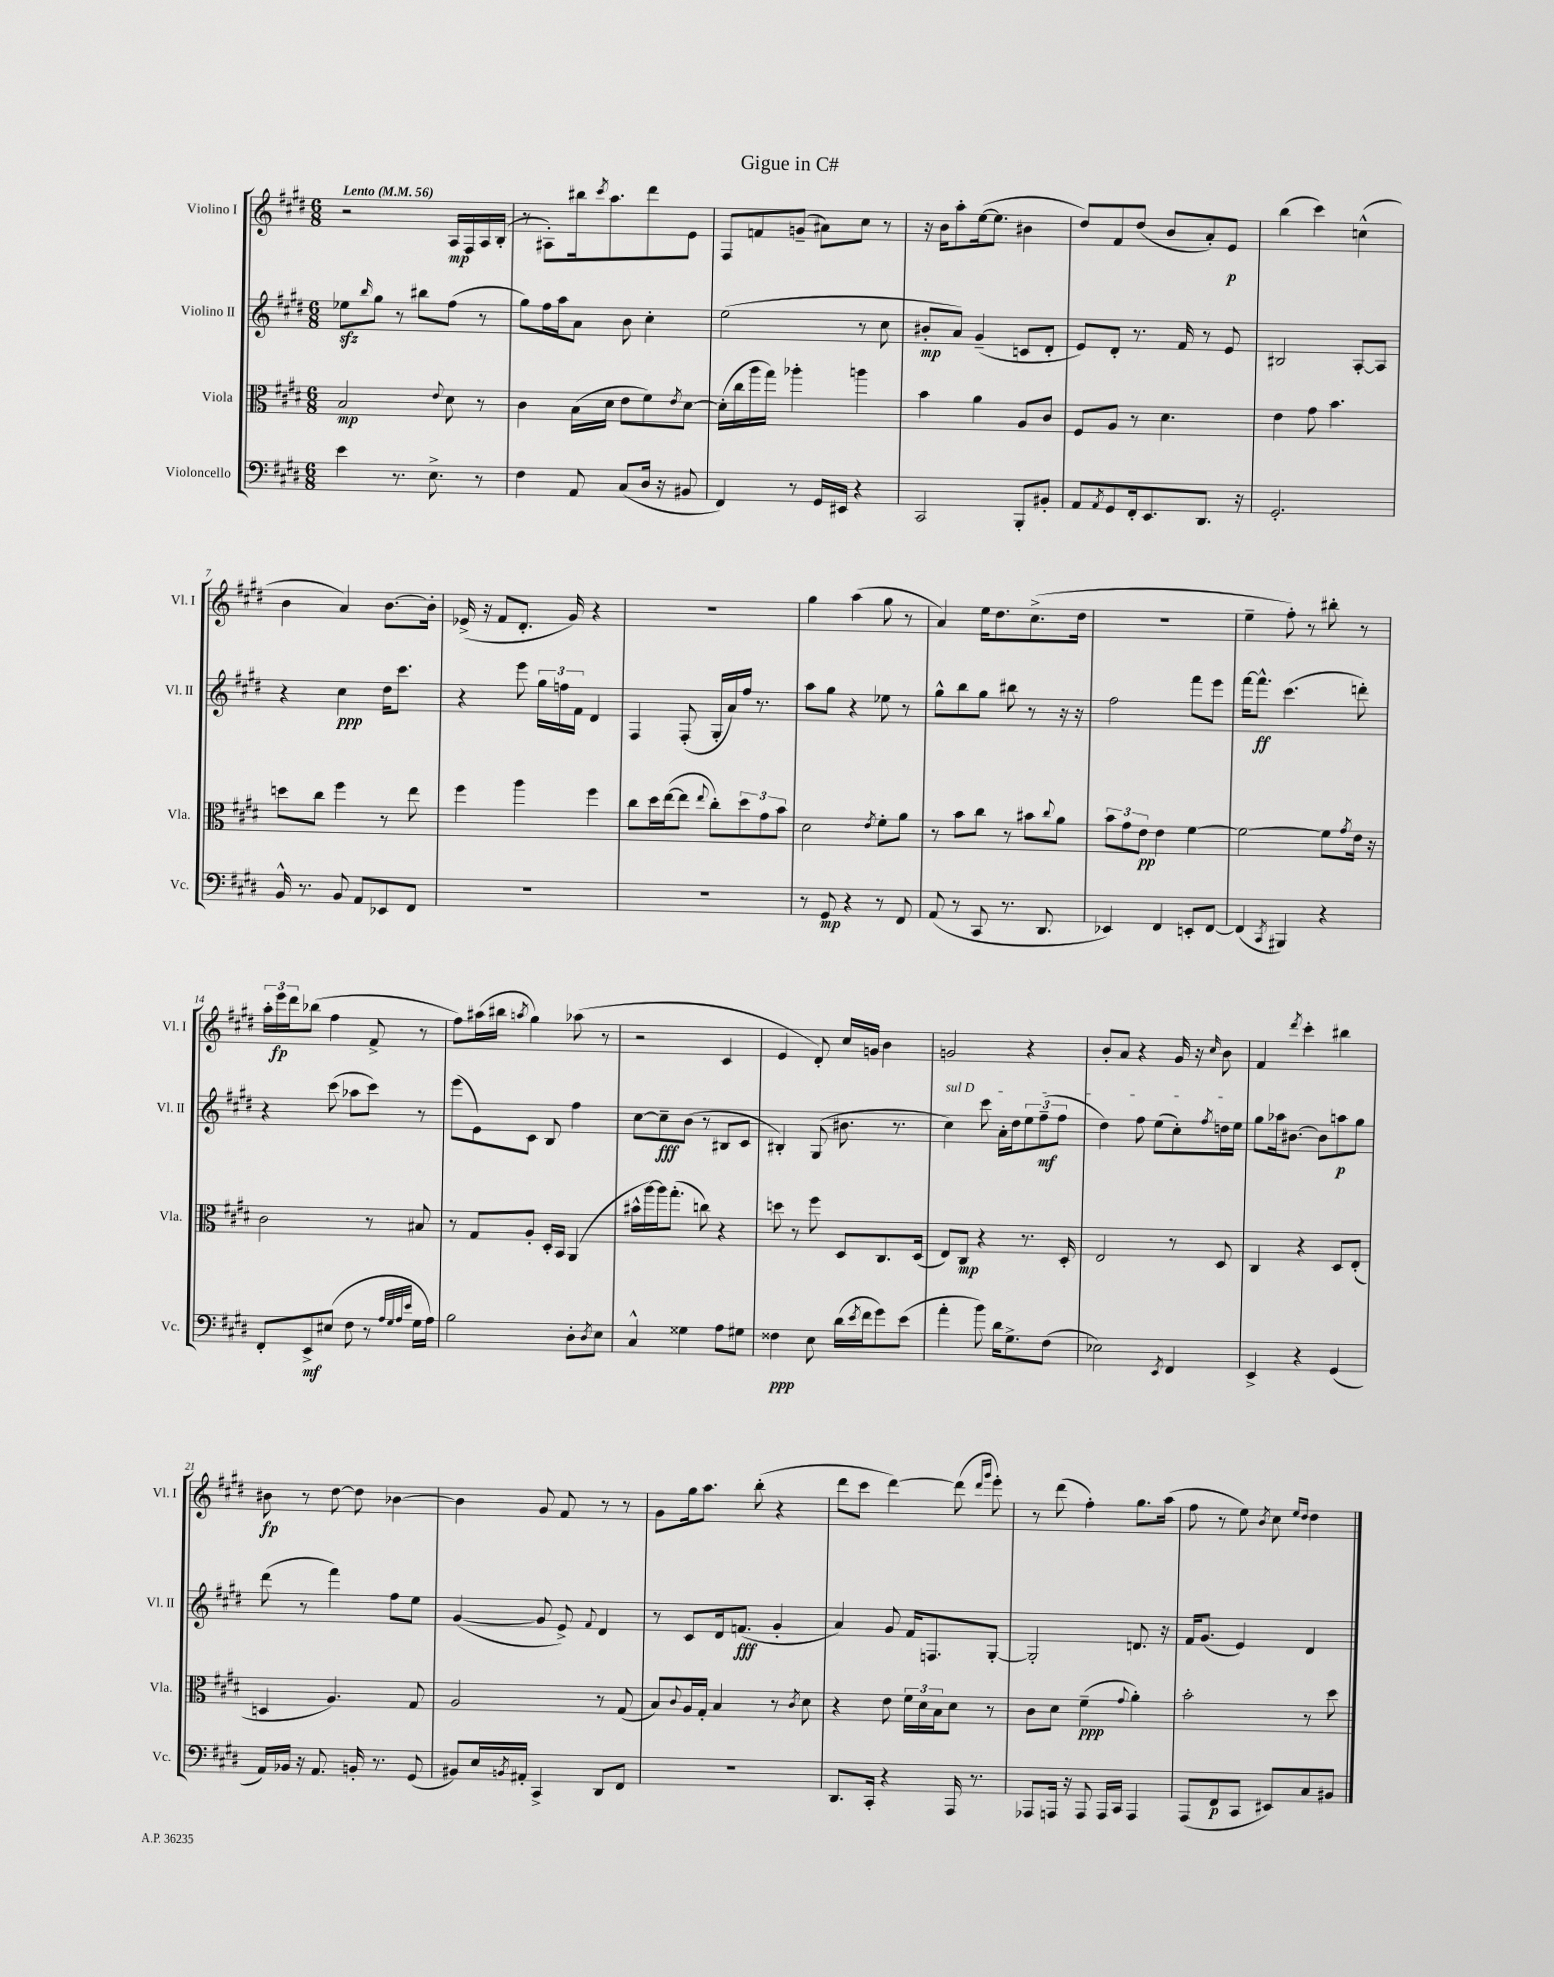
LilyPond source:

\header { title = "Gigue in C#" }
<<
\new StaffGroup <<
\new Staff = "s0" \with { instrumentName = "Violino I" shortInstrumentName = "Vl. I" } {
    \clef treble \key e \major \numericTimeSignature \time 6/8 \tempo "Lento" 4 = 56
    r2 a16\mp fis16 a16 b16-.( |
    r8 ais8-.) bis''16 \acciaccatura { cis'''8 } a''8. dis'''8 e'8 |
    fis8 f'8 g'8--( ais'8) cis''8 r8 |
    r16 b'16 a''8-. e''16~( e''8. bis'4 |
    dis''8) fis'8 dis''8( b'8 a'8-.) e'8\p |
    b''4( cis'''4) c''4-^( |
    b'4 a'4) b'8.~ b'16-. |
    ees'16->( r16 fis'8 dis'8.-. gis'16) r4 |
    R2. |
    gis''4 a''4( gis''8 r8 |
    a'4) e''16 dis''8. cis''8.->( dis''16 |
    R2. |
    e''4-- fis''8-.) r8 bis''8-. r8 |
    \tuplet 3/2 { a''16-. e'''16\fp dis'''16 } bes''8( fis''4 fis'8-> r8 |
    fis''8) ais''16( bis''16 \acciaccatura { a''8 } gis''4) aes''8( r8 |
    r2 cis'4 |
    e'4 dis'8-.) cis''16 g'16 b'4 |
    g'2 r4 |
    b'8-. a'8 r4 gis'16 r16 \grace { cis''16 } b'8 |
    fis'4 \acciaccatura { dis'''8 } cis'''4-. bis''4 |
    bis'8\fp r8 dis''8~ dis''8 bes'4~ |
    bes'4 gis'8 fis'8 r8 r8 |
    gis'8 gis''16 a''8. b''8-.( r4 |
    dis'''8 cis'''8 dis'''4~) dis'''8( \grace { dis'''16 gis'''16 } e'''8-.) |
    r8 dis'''8( fis''4-.) gis''8. a''16( |
    fis''8 r8 e''8) \acciaccatura { b'8 } cis''8 \grace { e''16 dis''16 } dis''4 \bar "|." |
}
\new Staff = "s1" \with { instrumentName = "Violino II" shortInstrumentName = "Vl. II" } {
    \clef treble \key e \major \numericTimeSignature \time 6/8
    ees''8\sfz \grace { b''16 } gis''8 r8 bis''8 fis''8( r8 |
    gis''8) fis''16 a''16 a'8 b'8 cis''4-. |
    e''2( r8 cis''8 |
    bis'8-.\mp a'8) gis'4--( c'8 dis'8-. |
    e'8) dis'8-. r8. fis'16 r8 e'8 |
    bis2 a8~-. a8 |
    r4 cis''4\ppp dis''16 cis'''8. |
    r4 e'''8 \tuplet 3/2 { gis''16 f''16 fis'16 } dis'4 |
    fis4 fis8-.( gis16-. a'16) fis''16 r8. |
    a''8 gis''8 r4 ees''8 r8 |
    gis''8-^ b''8 gis''8 bis''8 r8 r16 r16 |
    fis''2 fis'''8 e'''8 |
    fis'''16~ fis'''8.-^\ff cis'''4.( d'''8-.) |
    r4 cis'''8( aes''8 cis'''8) r8 |
    e'''8( e'8) cis'8 b8 fis''4 |
    cis''8~ cis''8--\fff b'8( r8 bis8 cis'8 |
    bis4-.) gis8( bis'8. r8. |
    \once \override TextSpanner.bound-details.left.text = \markup { \italic "sul D" } cis''4\startTextSpan) cis'''8 a'16-. dis''16 \tuplet 3/2 { e''8 fis''8--\mf( fis''8 } |
    dis''4) fis''8 e''8( cis''8-.) \acciaccatura { fis''8 } d''16 e''16\stopTextSpan |
    gis''8 aes''16 bis'8.~ bis'8 a''8\p gis''8 |
    dis'''8( r8 fis'''4) fis''8 e''8 |
    gis'4~( gis'8 e'8->) \appoggiatura { fis'8 } dis'4 |
    r8 cis'8 dis'16 f'8.\fff( gis'4-. |
    a'4) gis'8 fis'16 f8. gis8~-. |
    gis2-. d'8. r16 |
    fis'16 gis'8.( e'4) dis'4 \bar "|." |
}
\new Staff = "s2" \with { instrumentName = "Viola" shortInstrumentName = "Vla." } {
    \clef alto \key e \major \numericTimeSignature \time 6/8
    b2\mp \appoggiatura { e'8 } dis'8 r8 |
    cis'4 b16( dis'16 e'8 fis'8) \acciaccatura { e'8 } dis'8~ |
    dis'16-.( cis''16 a''16 gis''16) aes''4-. a''4 |
    b'4 a'4 a8 cis'8 |
    fis8 a8 r8 dis'4. |
    e'4 gis'8 b'4. |
    d''8 cis''8 fis''4 r8 e''8 |
    fis''4 a''4 fis''4 |
    cis''8 dis''16 e''16~( e''8 \appoggiatura { e''8 } cis''8-.) \tuplet 3/2 { dis''8 gis'8 b'8 } |
    dis'2 \acciaccatura { e'8 } fis'8-. a'8 |
    r8 b'8 cis''8 r8 bis'8 \appoggiatura { cis''8 } a'8 |
    \tuplet 3/2 { b'8 gis'8 e'8\pp } e'4 fis'4~ |
    fis'2~ fis'8 \acciaccatura { gis'8 } e'16 r16 |
    cis'2 r8 bis8 |
    r8 gis8 a8-. dis16-. b,16 a,4( |
    bis'16-^ a''16~) a''16 gis''8.-.( c''8) r4 |
    d''8 r8 fis''8 dis8 cis8. dis16( |
    e8) cis8\mp r4 r8. dis16-. |
    e2 r8 dis8 |
    cis4 r4 dis8 e8-.( |
    d4 a4.) gis8 |
    a2 r8 gis8( |
    b8) \appoggiatura { cis'8 } a16 gis16-. b4 r8 \acciaccatura { cis'8 } dis'8 |
    r4 e'8 \tuplet 3/2 { fis'16 dis'16 b16 } dis'8 r8 |
    cis'8 dis'8 fis'4--\ppp( \appoggiatura { gis'8 } a'4-.) |
    b'2-. r8 dis''8 \bar "|." |
}
\new Staff = "s3" \with { instrumentName = "Violoncello" shortInstrumentName = "Vc." } {
    \clef bass \key e \major \numericTimeSignature \time 6/8
    e'4 r8. e8.-> r8 |
    fis4 a,8 cis8( dis16 r16 bis,8 |
    fis,4) r8 gis,16 eis,16 r4 |
    cis,2 b,,8-. bis,8-. |
    a,8 \acciaccatura { a,8 } gis,8 fis,16-. e,8. dis,8. r16 |
    gis,2.-. |
    b,16-^ r8. b,8 a,8 ees,8 fis,8 |
    R2. |
    R2. |
    r8 gis,8\mp r4 r8 fis,8 |
    a,8( r8 cis,8 r8. dis,8. |
    ees,4) fis,4 e,8-. fis,8~ |
    fis,4( \acciaccatura { cis,8 } bis,,4) r4 |
    fis,8-. e,8->\mf eis8( fis8 r8 \grace { a32 gis32 a32 e'32 } gis16 a16) |
    b2 dis8-. \acciaccatura { dis8 } e8 |
    cis4-^ gisis4 a8 gis8 |
    fisis4\ppp e8 dis'16( \acciaccatura { e'8 } fis'16 gis'8) e'8( |
    a'4-. b'8) dis'16 gis8.-> fis8( |
    ees2) \acciaccatura { e,8 } fis,4 |
    e,4-> r4 gis,4( |
    a,16) bes,16 r16 a,8. b,16-. r8. gis,8( |
    bis,8) e16 \acciaccatura { b,8 } ais,16-. cis,4-> dis,8 fis,8 |
    R2. |
    dis,8. cis,16-. r4 a,,16 r8. |
    aes,,8 a,,16 r16 a,,8 a,,16 cis,16 a,,4 |
    a,,8( fis,8\p cis,8 eis,8) cis8 bis,8 \bar "|." |
}
>>
>>
